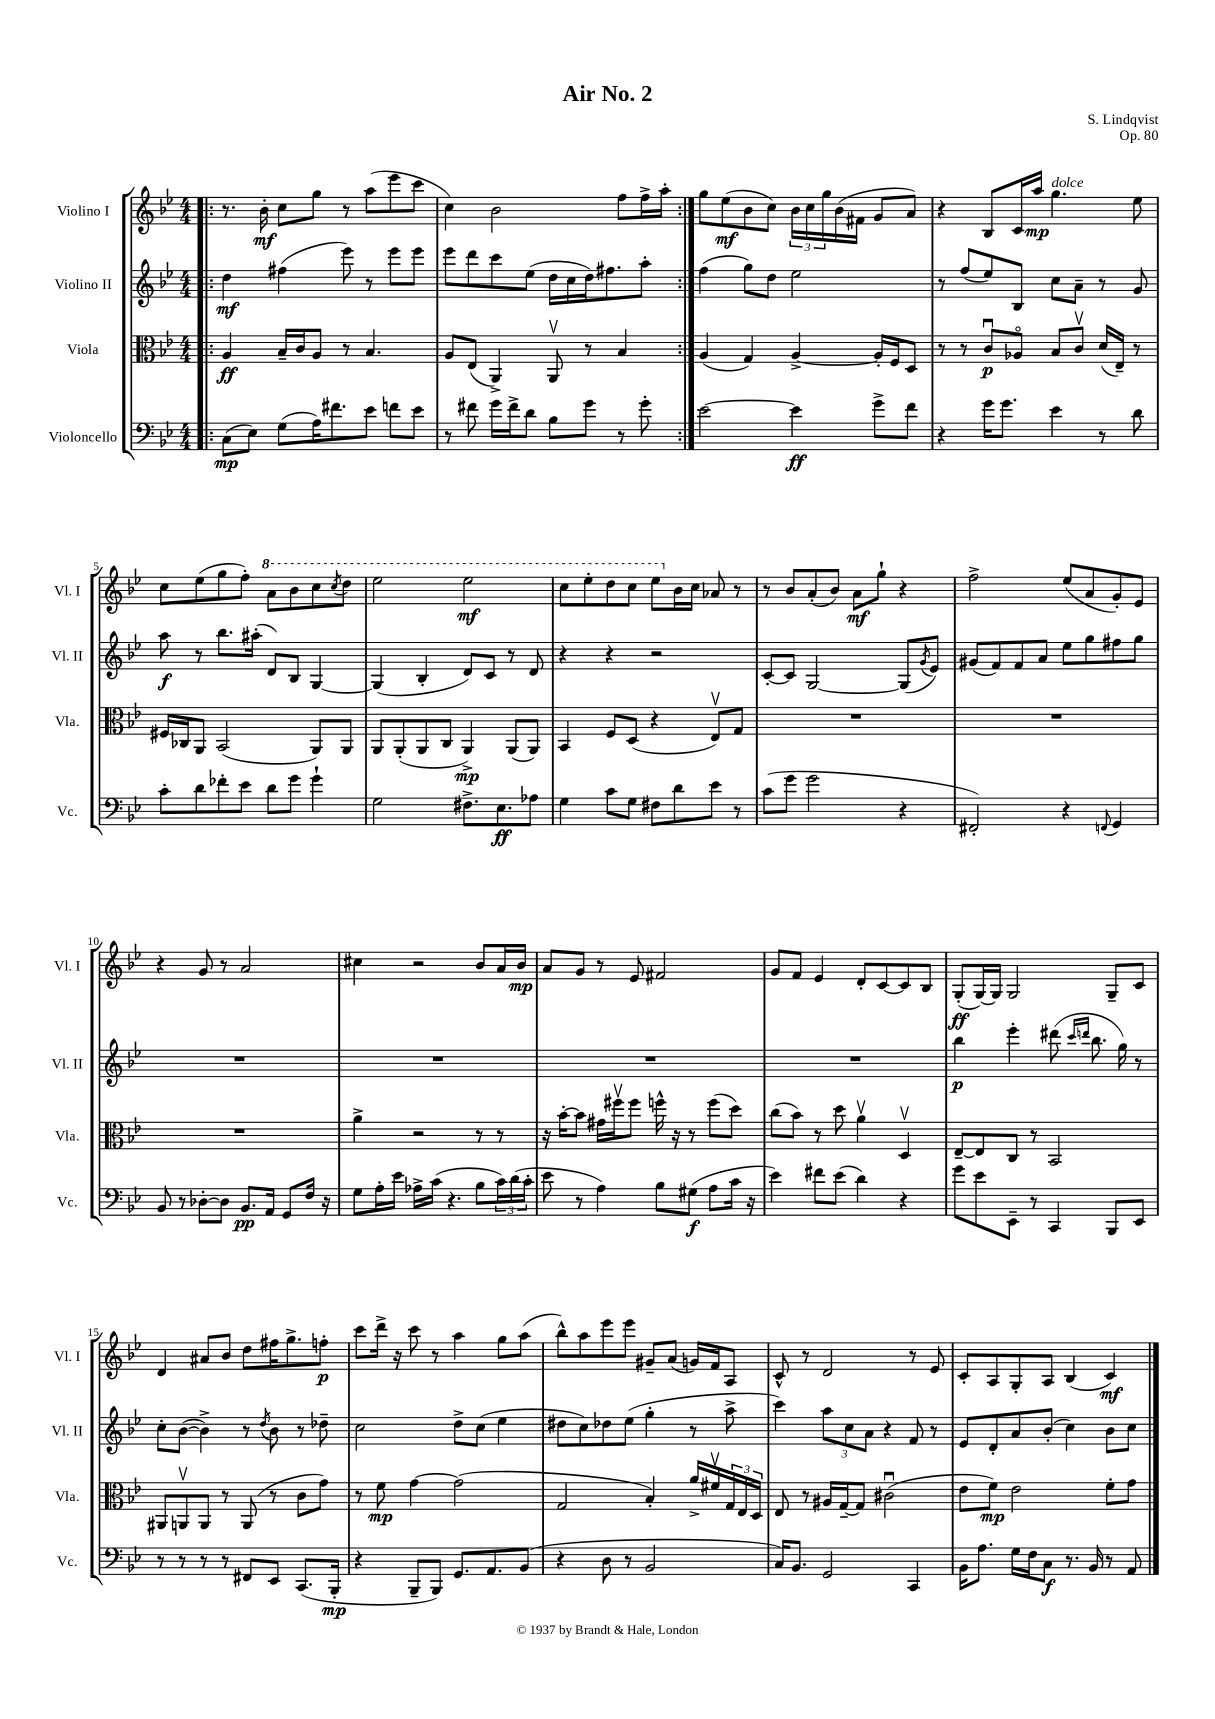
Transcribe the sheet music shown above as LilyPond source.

\header { title = "Air No. 2" composer = "S. Lindqvist" opus = "Op. 80" }
<<
\new StaffGroup <<
\new Staff = "s0" \with { instrumentName = "Violino I" shortInstrumentName = "Vl. I" } {
    \clef treble \key bes \major \numericTimeSignature \time 4/4
    \repeat volta 2 { \bar ".|:" r8. bes'16-.\mf c''8 g''8 r8 a''8( ees'''8 c'''8 |
    c''4) bes'2 f''8 f''16-> a''16-. | }
    g''8 ees''8\mf( bes'8 c''8) \tuplet 3/2 { bes'16 c''16 g''16 } bes'16( fis'16 g'8 a'8) |
    r4 bes8 c'16 a''16\mp g''4.^\markup { \italic "dolce" } ees''8 |
    c''8 ees''8( g''8 f''8-.) \ottava #1 a''8 bes''8 c'''8 \acciaccatura { c'''8 } d'''8 |
    ees'''2 ees'''2\mf |
    c'''8 ees'''8-. d'''8 c'''8 ees'''8 \ottava #0 bes'16 c''16 aes'8 r8 |
    r8 bes'8 a'8-.( bes'8) a'8\mf g''8-! r4 |
    f''2-> ees''8( a'8 g'8-.) ees'8 |
    r4 g'8 r8 a'2 |
    cis''4 r2 bes'8 a'16 bes'16\mp |
    a'8 g'8 r8 ees'8 fis'2 |
    g'8 f'8 ees'4 d'8-. c'8~ c'8 bes8 |
    g8-.\ff( g16~) g16 g2 g8-- c'8 |
    d'4 ais'8 bes'8 d''8 fis''16 g''8.-> f''8-.\p |
    c'''8 d'''16-> r16 c'''8 r8 a''4 g''8 a''8( |
    bes''8-^) a''8 ees'''8 ees'''8 gis'8-- a'8( g'16) f'16 a8 |
    c'8-^ r8 d'2 r8 ees'8 |
    c'8-. a8 g8-. a8 bes4( c'4\mf) \bar "|." |
}
\new Staff = "s1" \with { instrumentName = "Violino II" shortInstrumentName = "Vl. II" } {
    \clef treble \key bes \major \numericTimeSignature \time 4/4
    \repeat volta 2 { \bar ".|:" d''4\mf fis''4( ees'''8) r8 ees'''8 ees'''8 |
    ees'''8 d'''8 c'''8 ees''8( d''16 c''16 d''16) fis''8. a''8-. | }
    f''4( g''8) d''8 ees''2 |
    r8 f''8( ees''8) bes8 c''8 a'8-- r8 g'8 |
    a''8\f r8 bes''8. ais''16-.( d'8) bes8 g4~ |
    g4( bes4-. d'8) c'8 r8 d'8 |
    r4 r4 r2 |
    c'8~-. c'8 g2~ g8( \acciaccatura { g'8 } ees'8) |
    gis'8( f'8) f'8 a'8 ees''8 g''8 fis''8 g''8 |
    R1 |
    R1 |
    R1 |
    R1 |
    bes''4\p ees'''4-. dis'''8( \grace { c'''16 d'''16 } bes''8. g''16) r8 |
    c''8-. bes'8~( bes'4->) r8 \acciaccatura { d''8 } bes'8 r8 des''8-- |
    c''2 d''8-> c''8( ees''4 |
    dis''8 c''8) des''8 ees''8( g''4-. r8 a''8-> |
    c'''4) \tuplet 3/2 { a''8 c''8 a'8 } r4 f'8 r8 |
    ees'8 d'8-. a'8 bes'8-.( c''4) bes'8 c''8 \bar "|." |
}
\new Staff = "s2" \with { instrumentName = "Viola" shortInstrumentName = "Vla." } {
    \clef alto \key bes \major \numericTimeSignature \time 4/4
    \repeat volta 2 { \bar ".|:" a4\ff bes16-- c'16 a8 r8 bes4. |
    a8 ees8( a,4->) a,8\upbow r8 bes4 | }
    a4( g4) a4~-> a16-. f16 d8 |
    r8 r8 c'8\downbow\p aes8\flageolet bes8 c'8\upbow d'16( ees16--) r8 |
    fis16 ces16 a,8 bes,2( a,8) a,8 |
    a,8 a,8-.( a,8 c8 a,4->\mp) a,8( a,8) |
    bes,4 f8 d8( r4 ees8\upbow) g8 |
    R1 |
    R1 |
    R1 |
    a'4-> r2 r8 r8 |
    r16 bes'16~-. bes'8 gis'16 fis''16\upbow fis''8 f''16-^ r16 r8 f''8( d''8) |
    c''8( bes'8) r8 d''8 a'4\upbow d4\upbow |
    ees8~-- ees8 c8 r8 bes,2 |
    ais,8 a,8\upbow a,8 r8 a,8( r8 c'8 g'8) |
    r8 f'8\mp g'4~ g'2( |
    g2 bes4-.) a'16-> fis'16\upbow \tuplet 3/2 { g16 ees16 d16 } |
    ees8 r8 ais16 g16~-- g8 cis'2\downbow( |
    ees'8 f'8\mp) ees'2 f'8-. g'8 \bar "|." |
}
\new Staff = "s3" \with { instrumentName = "Violoncello" shortInstrumentName = "Vc." } {
    \clef bass \key bes \major \numericTimeSignature \time 4/4
    \repeat volta 2 { \bar ".|:" c8\mp( ees8) g8( a16) fis'8. ees'8 f'8 ees'8 |
    r8 fis'8 g'16 fis'16-> d'8 bes8 g'8 r8 g'8-. | }
    ees'2~ ees'4\ff g'8-> f'8 |
    r4 g'16 g'8. ees'4 r8 d'8 |
    c'8-. d'8 fes'8-. ees'8 d'8 g'8 g'4-! |
    g2 fis8.-> ees8.\ff aes8 |
    g4 c'8 g8 fis8 d'8 ees'8 r8 |
    c'8( g'8 g'2 r4 |
    fis,2-.) r4 \appoggiatura { f,8 } g,4 |
    bes,8 r8 des8~-. des8 bes,8.\pp a,16 g,8 f16 r16 |
    g8 a16-. ees'16 aes16-> c'16( r4. bes8 \tuplet 3/2 { c'16) d'16( c'16-. } |
    ees'8 r8 a4) bes8 gis8\f( a8 c'16 r16 |
    ees'4) fis'8 ees'8( d'4) r4 |
    g'8 ees'8 ees,8-- r8 c,4 bes,,8 ees,8 |
    r8 r8 r8 r8 fis,8 ees,8 c,8.( bes,,16-.\mp |
    r4 bes,,8-- bes,,8) g,8. a,8. bes,8( |
    r4 d8 r8 bes,2 |
    c16) bes,8. g,2 c,4 |
    bes,16 a8. g16 f16 c8\f r8. bes,16 r8 a,8 \bar "|." |
}
>>
>>
